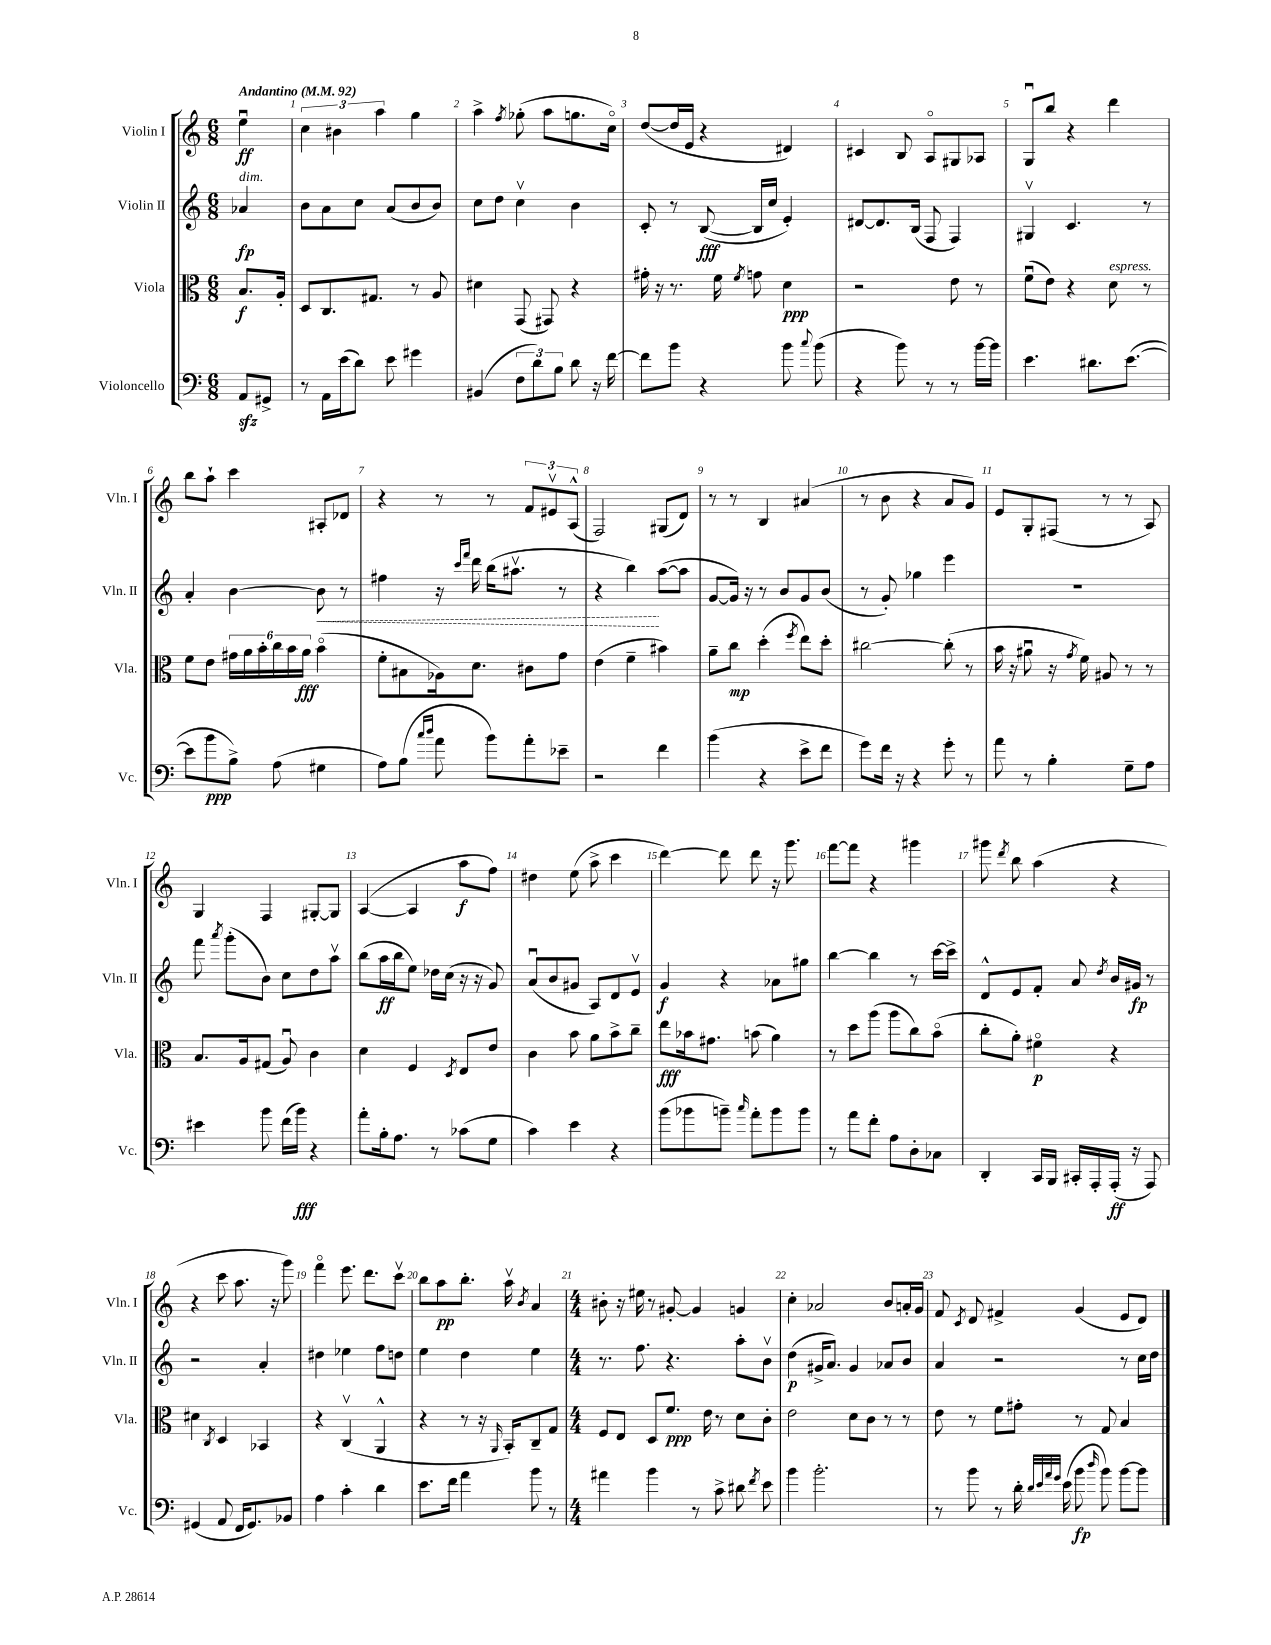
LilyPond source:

<<
\new StaffGroup <<
\new Staff = "s0" \with { instrumentName = "Violin I" shortInstrumentName = "Vln. I" } {
    \clef treble \key c \major \numericTimeSignature \time 6/8 \partial 4 \tempo "Andantino" 4 = 92
    \autoBeamOff e''4\downbow\ff |
    \tuplet 3/2 { c''4 bis'4 a''4 } g''4 |
    a''4-> \acciaccatura { f''8 } ges''8-.( a''8[ g''8. c''16]\flageolet) |
    d''8[~( d''16 e'16] r4 dis'4) |
    cis'4 b8 a8[\flageolet gis8 aes8] |
    g8[\downbow b''8] r4 d'''4 |
    b''8[ a''8]-! c'''4 ais8[-. des'8] |
    r4 r8 r8 \tuplet 3/2 { f'8[ eis'8\upbow a8]-^( } |
    f2) gis8[( d'8]) |
    r8 r8 b4 ais'4( |
    r8 b'8 r4 a'8[ g'8]) |
    e'8[ g8-. fis8]( r8 r8 a8) |
    g4 f4 gis8[~-. gis8] |
    a4~( a4 a''8[\f f''8]) |
    dis''4 e''8( a''8-> c'''4 |
    d'''4~) d'''8 d'''8 r16 g'''8. |
    f'''8[~ f'''8] r4 gis'''4 |
    gis'''8 \acciaccatura { d'''8 } b''8 a''4( r4 |
    r4 c'''8 a''8. r16 g'''8) |
    f'''4\flageolet e'''8. d'''8.[ c'''8]\upbow |
    b''8[ a''8\pp b''8.]-. a''16\upbow \acciaccatura { b'8 } a'4 |
    \numericTimeSignature \time 4/4 bis'8-. r16 eis''16 r8 gis'8~-. gis'4 g'4 |
    c''4-. aes'2 b'8[ a'16-. g'16] |
    f'8 \acciaccatura { c'8 } d'8 fis'4-> g'4( e'8[ d'8]) \bar "|." |
}
\new Staff = "s1" \with { instrumentName = "Violin II" shortInstrumentName = "Vln. II" } {
    \clef treble \key c \major \numericTimeSignature \time 6/8 \partial 4
    \autoBeamOff aes'4\fp^\markup { \italic "dim." } |
    b'8[ a'8 c''8] a'8[( b'8 b'8]) |
    c''8[ d''8] c''4\upbow b'4 |
    c'8-. r8 b8~\fff( b16[ c''16] e'4-.) |
    dis'8[~ dis'8. b16]( f8 f4) |
    gis4\upbow c'4. r8 |
    a'4-. b'4~ \once \override Hairpin.style = #'dashed-line b'8\< r8 |
    fis''4 r16 \grace { c'''16[ f'''16] } d'''16 b''16[( ais''8.]\upbow r8 |
    r4 b''4\!) a''8[~( a''8] |
    g'8[~ g'16]) r16 r8 b'8[ g'8 b'8]( |
    r8 g'8-.) ges''4 e'''4 |
    r2. |
    f'''8 \acciaccatura { a'''8 } g'''8[-.( b'8]) c''8[ d''8 a''8]\upbow |
    b''8[( a''16\ff b''16 e''8]) des''16[ c''16]( r16 r16 g'8) |
    a'8[\downbow( b'8 gis'8] a8[) d'8 e'8]\upbow |
    g'4\f r4 aes'8[ gis''8] |
    b''4~ b''4 r8 c'''16[~ c'''16]-> |
    d'8[-^ e'8 f'8]-. a'8 \acciaccatura { d''8 } b'16[ gis'16]\fp r8 |
    r2 a'4-. |
    dis''4 ees''4 f''8[ d''8] |
    e''4 d''4 e''4 |
    \numericTimeSignature \time 4/4 r8. f''8. r4. a''8[-. b'8]\upbow |
    d''4\p( gis'16[-> a'8.]) gis'4 aes'8[ b'8] |
    a'4 r2 r8 c''16[ d''16] \bar "|." |
}
\new Staff = "s2" \with { instrumentName = "Viola" shortInstrumentName = "Vla." } {
    \clef alto \key c \major \numericTimeSignature \time 6/8 \partial 4
    \autoBeamOff b8.[\f a16]-. |
    d8[ c8. gis8.] r8 a8 |
    dis'4 g,8( gis,8) r4 |
    gis'16-. r16 r8. f'16 \acciaccatura { f'8 } g'8 d'4\ppp |
    r2 e'8 r8 |
    f'8[\downbow( e'8]) r4 d'8^\markup { \italic "espress." } r8 |
    f'8[ e'8] \tuplet 6/4 { gis'16[ a'16 b'16-. c''16 b'16 a'16]\fff } b'4\flageolet( |
    f'8[-. bis8 aes16) d'8.] cis'8[ g'8] |
    e'4( f'4-- bis'4) |
    a'8[-- c''8]\mp d''4-.( \acciaccatura { f''8 } e''8[) d''8]-. |
    cis''2~ cis''8-.( r8 |
    b'16 r16 ais'8\downbow r16 \acciaccatura { g'8 } f'16) ais8 r8 r8 |
    b8.[ a16 gis8]( a8\downbow) c'4 |
    d'4 f4 \acciaccatura { d8 } e8[ e'8] |
    c'4 b'8 a'8[ b'8-> c''8]-- |
    e''8[\fff bes'16 gis'8.] b'8( a'4) |
    r8 d''8[ a''8]( a''8[ c''8) b'8]\flageolet( |
    c''8[-. a'8]-.) fis'4\flageolet\p r4 |
    dis'4 \acciaccatura { c8 } d4 bes,4 |
    r4 c4\upbow( a,4-^ |
    r4 r8 r16 \grace { a,16 } b,16[-.) c8-- g8] |
    \numericTimeSignature \time 4/4 f8[ e8] d8[ f'8.]\ppp e'16 r8 d'8[ c'8]-. |
    e'2 d'8[ c'8] r8 r8 |
    e'8 r8 f'8[ gis'8]-. r8 g8 b4 \bar "|." |
}
\new Staff = "s3" \with { instrumentName = "Violoncello" shortInstrumentName = "Vc." } {
    \clef bass \key c \major \numericTimeSignature \time 6/8 \partial 4
    \autoBeamOff a,8[\sfz gis,8]-> |
    r8 a,16[ e'16( d'8]) e'8 gis'4 |
    bis,4( \tuplet 3/2 { f8[ d'8) b8] } d'8 r16 f'16~ |
    f'8[ b'8] r4 b'8 \appoggiatura { c''8 } b'8( |
    r4 b'8) r8 r8 b'16[~ b'16] |
    e'4. dis'8.[ e'8.]~( |
    e'8[ b'8\ppp b8]->) a8( gis4 |
    a8[) b8]( \grace { c''16[ d''16] } a'8 b'8[) a'8-. ees'8]-- |
    r2 f'4 |
    b'4( r4 e'8[-> f'8] |
    g'8[) f'16] r16 r4 g'8-. r8 |
    a'8 r8 b4-. g8[-- a8] |
    eis'4 b'8 f'16[( b'16]\fff) r4 |
    a'8[-. b16-. a8.] r8 ces'8[( g8] |
    c'4) e'4 r4 |
    b'8[( bes'8 b'8]--) \grace { c''16 } a'8[-. b'8 b'8] |
    r8 a'8[ f'8]-. a8[ d8-. ces8] |
    d,4-. c,16[ b,,16] cis,16[-. a,,16-. a,,16]-.\ff( r16 a,,8) |
    gis,4( a,8 f,16[ gis,8.) bes,8] |
    a4 c'4-. d'4 |
    e'8.[ f'16] a'4 b'8 r8 |
    \numericTimeSignature \time 4/4 ais'4 b'4 r8 c'8-> dis'8 \acciaccatura { f'8 } e'8 |
    b'4 b'2.-. |
    r8 b'8 r8 d'16-. \grace { d'32[ e'32 a'32 g'32] } e'16( b'8\fp \grace { d''16 } b'8) b'8[~ b'8] \bar "|." |
}
>>
>>
\layout { \context { \Score \override BarNumber.break-visibility = ##(#f #t #t) barNumberVisibility = #all-bar-numbers-visible } }
